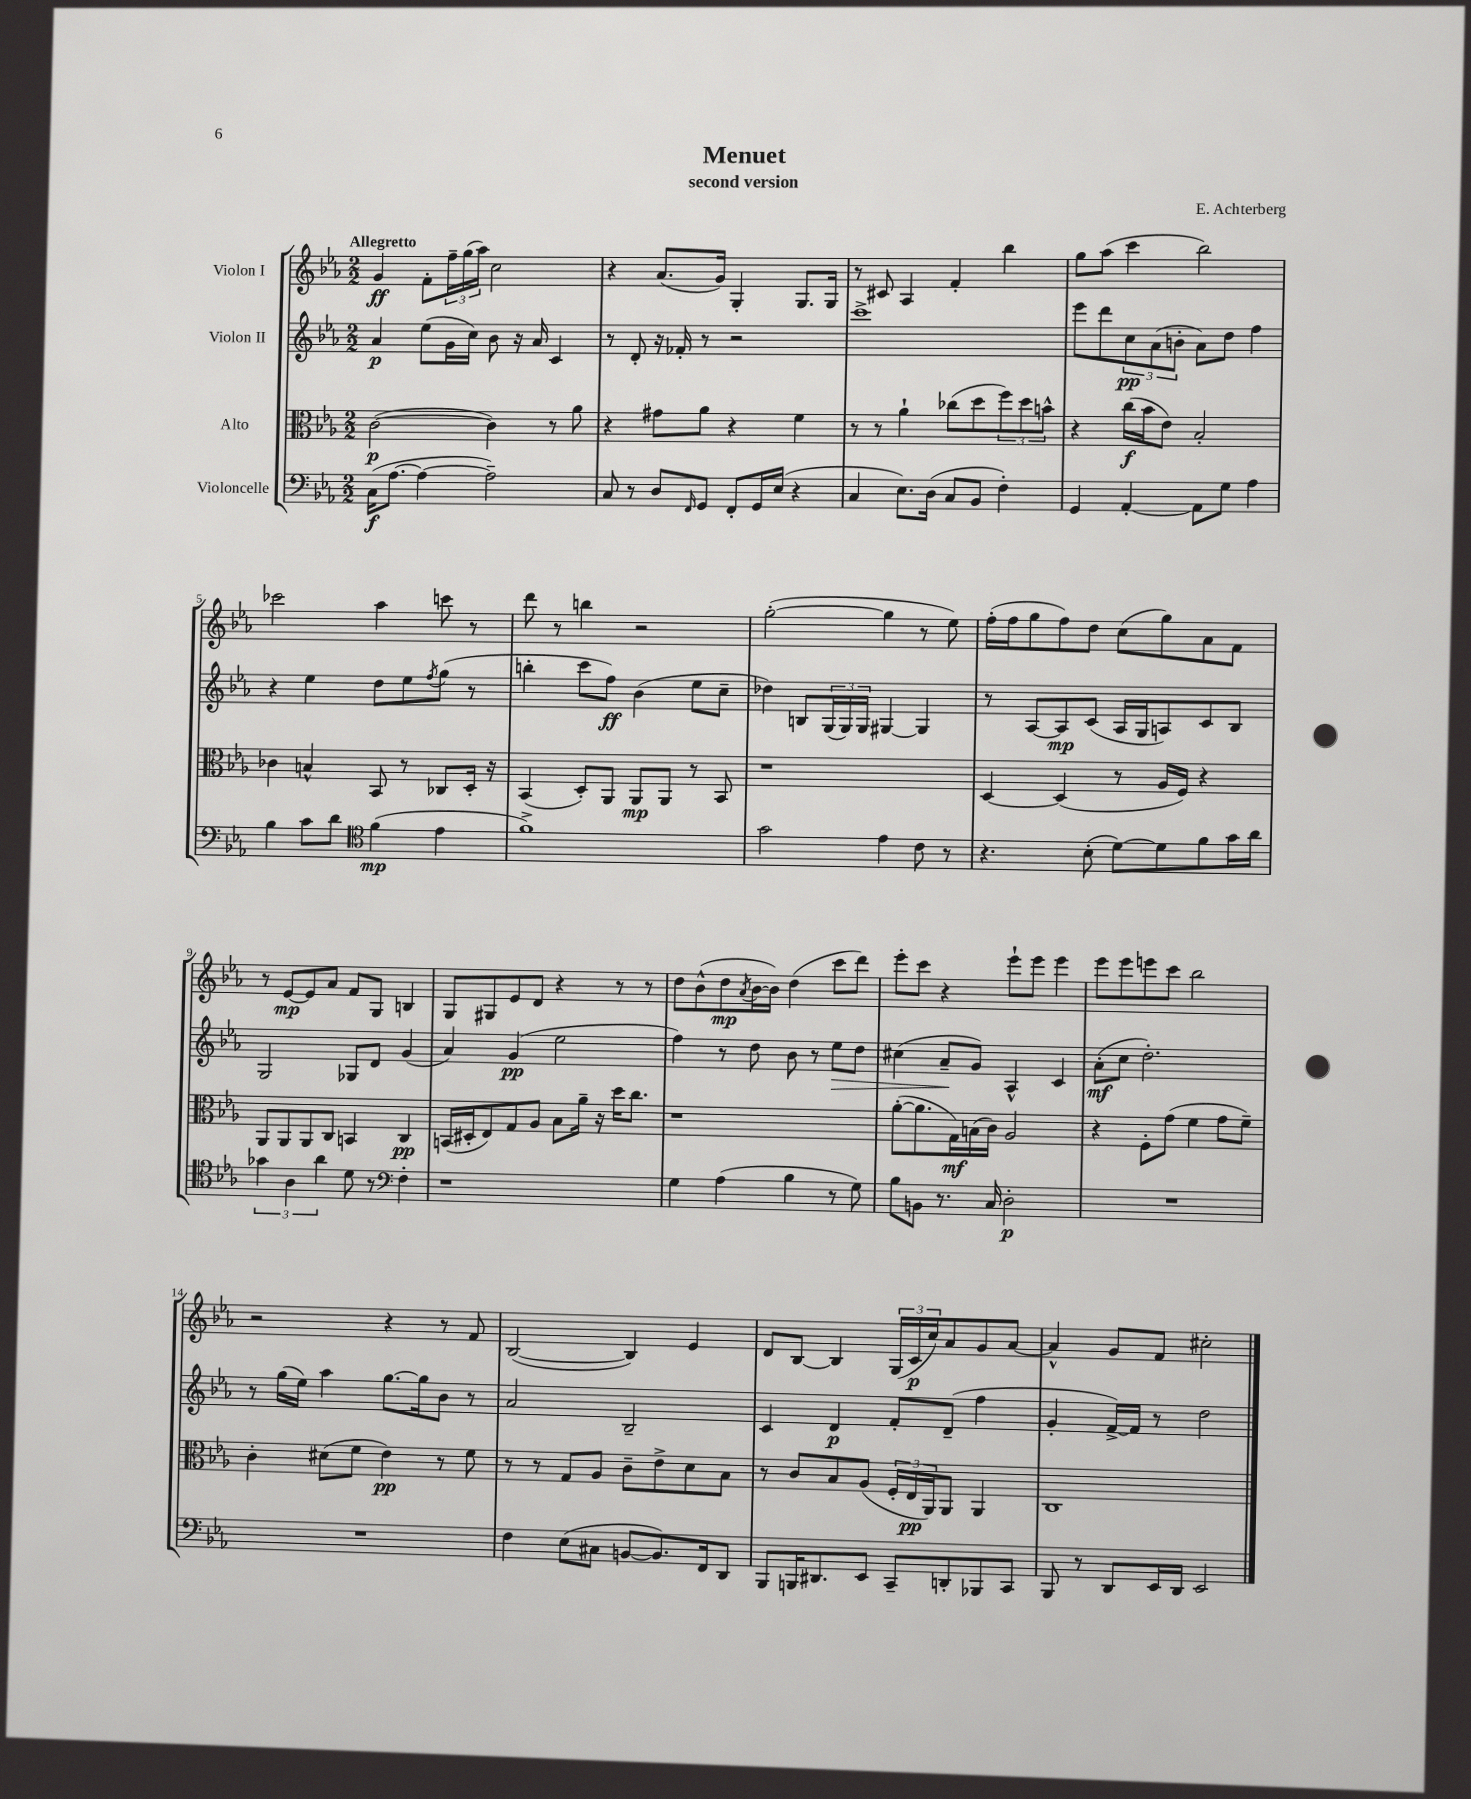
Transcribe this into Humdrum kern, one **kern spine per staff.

**kern	**kern	**kern	**kern
*staff4	*staff3	*staff2	*staff1
*clefF4	*clefC3	*clefG2	*clefG2
*k[b-e-a-]	*k[b-e-a-]	*k[b-e-a-]	*k[b-e-a-]
*M2/2	*M2/2	*M2/2	*M2/2
(16C	([2c	4a-	4g
[8.A-	.	.	.
4A-_	.	(8ee-	8f'
.	.	16g	24ff~
.	.	.	(24gg
.	.	16cc)	.
.	.	.	24aa-)
2A-~])	4c])	8b-	2cc
.	.	16r	.
.	.	16a-	.
.	8r	4c	.
.	8a-	.	.
=	=	=	=
8C	4r	8r	4r
8r	.	8d'	.
8D	8g#	16r	(8.a-
.	.	16f-'	.
16qqFF	.	.	.
8GG	8a-	8r	.
.	.	.	16g)
8FF'	4r	2r	4G'
16GG	.	.	.
(16E-	.	.	.
4r	4f	.	8.G
.	.	.	16G
=	=	=	=
4C	8r	1ccc^	8r
.	8r	.	8c#
8.E-)	4a-`	.	4A-
(16D	.	.	.
8C	(8cc-	.	4f'
8BB-	8dd	.	.
4F')	12ff)	.	4bb-
.	12dd	.	.
.	12b^^	.	.
=	=	=	=
4GG	4r	8eee-	8gg
.	.	8ddd	(8aa-
[4AA-'	(16cc	12cc	4ccc
.	16b-	.	.
.	.	(12a-	.
.	8e-)	.	.
.	.	12b'	.
8AA-]	2B-'	8a-)	2bb-)
8G	.	8dd	.
4A-	.	4ff	.
=	=	=	=
4B-	4c-	4r	2ccc-
8c	4B^^	4ee-	.
8d	.	.	.
*clefC4	*	*	*
(4f	8BB-	8dd	4aa-
.	8r	8ee-	.
.	.	8qff	.
4e-	8C-	(8gg	8ccc
.	16D'	8r	8r
.	16r	.	.
=	=	=	=
1f^)	(4BB-	4bb'	8ddd
.	.	.	8r
.	8D')	8ccc	4bb
.	8AA-	8ff)	.
.	8AA-	(4b-	2r
.	8AA-	.	.
.	8r	8ee-	.
.	8BB-	8cc~	.
=	=	=	=
2g	1r	4dd-)	([2gg'
.	.	8B	.
.	.	(24G	.
.	.	24G)	.
.	.	24G	.
4e-	.	[4G#	4gg]
8c	.	4G#]	8r
8r	.	.	8ee-)
=	=	=	=
4.r	[4D	8r	(16ff'
.	.	.	16ff
.	.	[8A-	8gg
.	(4D]	8A-]	8ff)
(8B-'	.	(8c	8dd
[8d)	8r	16A-	(8cc
.	.	16G	.
8d]	16A-	8A)	8gg)
.	16F)	.	.
8f	4r	8c	8a-
16g	.	8B-	8f
16a-	.	.	.
=	=	=	=
6g-	8AA-	2G	8r
.	8AA-	.	[8e-
6A-	.	.	.
.	8AA-	.	8e-]
6a-	.	.	.
.	8C	.	8a-
8d	4BB	8G-	8f
8r	.	8d	8G
*clefF4	*	*	*
4F'	4C	(4g	4B
=	=	=	=
1r	(16BB	4a-)	8G
.	16D#'	.	.
.	8E-)	.	8G#
.	8G	(4g	8e-
.	8A-	.	8d
.	8B-	2ee-	4r
.	16a-~	.	.
.	16r	.	.
.	16dd	.	8r
.	8.cc	.	.
.	.	.	8r
=	=	=	=
4G	1r	4ff)	8dd
.	.	.	(8b-^^
(4A-	.	8r	8dd
.	.	.	8qa-
.	.	8dd	[16b-
.	.	.	16b-])
4B-	.	8b-	(4dd
.	.	8r	.
8r	.	8ee-	8ccc
8G)	.	8dd	8ddd)
=	=	=	=
8B-	([8a-'	(4cc#	8eee-'
8BB	8.a-]	.	8ccc
8.r	.	8a-~	4r
.	16G)	.	.
.	(16B	8g)	.
16C	16c)	.	.
2D'	2A-	4A-^^	8eee-`
.	.	.	8eee-
.	.	4c	4eee-
=	=	=	=
1r	4r	(8a-'	8eee-
.	.	8cc	8eee-
.	8F'	2.dd')	8eee
.	(8g	.	8ccc
.	4f	.	2bb-
.	8g	.	.
.	8f~)	.	.
=	=	=	=
1r	4c'	8r	2r
.	.	(16gg	.
.	.	16ee-)	.
.	(8d#	4aa-	.
.	8f	.	.
.	4e-)	[8.gg	4r
.	.	16gg]	.
.	8r	8b-	8r
.	8f	8r	8f
=	=	=	=
4F	8r	2a-	([2B-
.	8r	.	.
(8E-	8G	.	.
8C#	8A-	.	.
[8BB	8c~	2B-~	4B-])
8.BB])	8e-^	.	.
.	8d	.	4e-
16FF	.	.	.
8DD	8B-	.	.
=	=	=	=
8BBB-	8r	4c	8d
16BBB	8c	.	[8B-
8.DD#	.	.	.
.	8B-	4d	4B-]
8EE-	(8A-	.	.
8CC~	24F'	8f'	(24G
.	24E-	.	24c
.	24AA-)	.	24cc)
8DD'	8AA-	(8d~	8a-
8BBB-	4AA-	4ff	8g
8CC	.	.	[8a-
=	=	=	=
8BBB-	1C	4g'	4a-^^]
8r	.	.	.
8DD	.	[16f^)	8g
.	.	16f]	.
16EE-	.	8r	8f
16DD	.	.	.
2EE-	.	2dd	2cc#'
==	==	==	==
*-	*-	*-	*-
